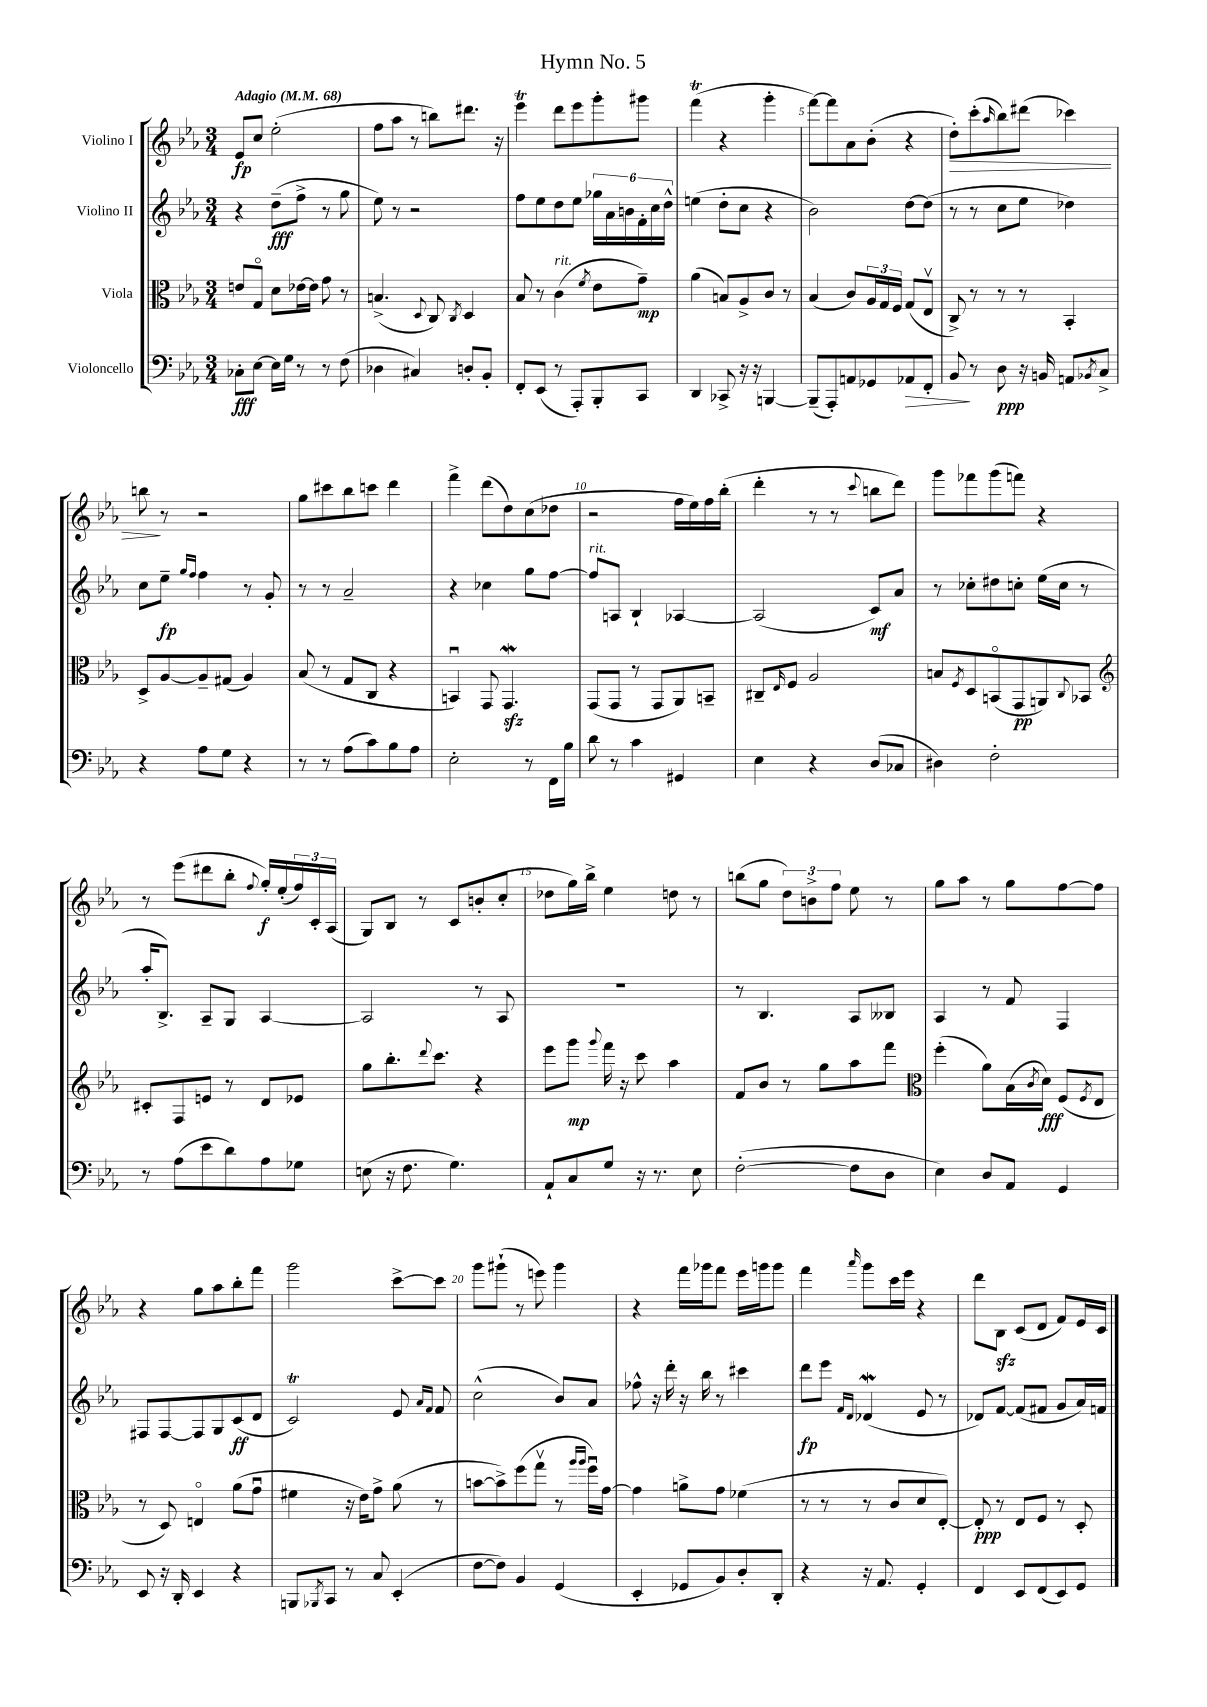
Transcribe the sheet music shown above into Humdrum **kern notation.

**kern	**kern	**kern	**kern
*staff4	*staff3	*staff2	*staff1
*clefF4	*clefC3	*clefG2	*clefG2
*k[b-e-a-]	*k[b-e-a-]	*k[b-e-a-]	*k[b-e-a-]
*M3/4	*M3/4	*M3/4	*M3/4
*MM68	*MM68	*MM68	*MM68
8C-'	8e	4r	8e-
[8E-	8Go	.	8cc
16E-]	8d	(8dd~	(2ee-'
16G	.	.	.
8r	[16e-	8ff^	.
.	16e-]	.	.
8r	8g	8r	.
(8F	8r	8gg	.
=	=	=	=
4D-	(4.B^	8ee-)	8ff
.	.	8r	8aa-
4C#)	.	2r	8r
.	8qqD	.	.
.	8C)	.	8bb)
.	8qC	.	.
8D'	4D	.	8.ddd#
8BB-'	.	.	.
.	.	.	16r
=	=	=	=
8FF'	8B-	8ff	4eee-
(8EE-	8r	8ee-	.
8r	(4c	8dd	8ddd
8AAA-')	.	8ee-	8eee-
.	8qf	.	.
8BBB-'	8e-	24gg-	8ggg'
.	.	24a-	.
.	.	24b	.
8CC	8g~)	24f'	8ggg#
.	.	24cc	.
.	.	24dd^^	.
=	=	=	=
4DD	(4a-	(4ee	(4fff
8CC-^	8B)	8dd'	4r
16r	8A-^	8cc	.
16r	.	.	.
[4BBB	8c	4r	4ggg'
.	8r	.	.
=	=	=	=
(8BBB~]	(4B-	2b-)	[8fff)
8AAA-')	.	.	8fff]
8AA	8c)	.	8a-
8GG-	24A-	.	(8b-'
.	24G	.	.
.	24F	.	.
8AA-	(8G	[8dd	4r
8FF'	8E-v	(8dd]	.
=	=	=	=
8BB-	8C^)	8r	8dd')
8r	8r	8r	(8ccc'
.	.	.	16qqaa-
8D	8r	8cc	8bb-)
16r	8r	8ee-	(8ddd#
16BB	.	.	.
8AA	4BB-'	4dd-)	4ccc-)
8qBB-	.	.	.
8C^	.	.	.
=	=	=	=
4r	8D^	8cc	8bb
.	[8A-	8ee-~	8r
.	.	16qqgg	.
.	.	16qqff	.
8A-	8A-~]	4ff	2r
8G	(8G#	.	.
4r	4A-)	8r	.
.	.	8g'	.
=	=	=	=
8r	(8B-	8r	8gg
8r	8r	8r	8ccc#
(8A-	8G	2a-~	8bb-
8c)	8C	.	8ccc
8B-	4r	.	4ddd
8A-	.	.	.
=	=	=	=
2E-'	4BBu)	4r	4fff^
.	8GG	4cc-	(8ddd
.	4.GG	.	8dd)
8r	.	8gg	(8cc
16FF	.	[8ff	8dd-
16B-	.	.	.
=	=	=	=
8d	(8GG	8ff]	2r
8r	8GG	8A	.
4c	8r	4B-`	.
.	8GG	.	.
4GG#	8AA-)	[4A-	16ff
.	.	.	16ee-)
.	8BB~	.	16ff
.	.	.	(16bb-'
=	=	=	=
4E-	8C#~	(2A-]	4ddd'
.	16qqE-	.	.
.	8F	.	.
4r	2A-	.	8r
.	.	.	8r
.	.	.	8qqccc
(8D	.	8c)	8bb
8C-	.	8a-	8ddd)
=	=	=	=
4D#)	8B	8r	8ggg
.	8qF	.	.
.	8D	8cc-'	8fff-
2F'	(8BBo	8dd#	(8ggg
.	8GG	8cc'	8fff)
.	8AA)	(16ee-	4r
.	.	16cc	.
.	8qqC	.	.
.	8BB-	8r	.
=	=	=	=
*	*clefG2	*	*
8r	8c#'	16aa-'	8r
.	.	8.B-^)	.
(8A-	8F	.	(8eee-
8e-	8e	8A-~	8ddd#
8d)	8r	8G	8bb-'
.	.	.	8qqff
8A-	8d	[4A-	16gg')
.	.	.	(16ee-'
8G-	8e-	.	24ff)
.	.	.	24c'
.	.	.	(24A-
=	=	=	=
(8E	8gg	2A-]	8G)
16r	8.bb-'	.	8B-
8.F	.	.	.
.	.	.	8r
.	8qqddd	.	.
.	8.ccc	.	.
4.G)	.	.	8c
.	4r	8r	(8b'
.	.	8A-	8cc'
=	=	=	=
8AA-`	8eee-	2.r	8dd-
8C	8ggg	.	16gg)
.	.	.	16bb-^
.	8qqggg	.	.
8G	16fff	.	4ee-
.	16r	.	.
16r	8ccc	.	.
8.r	.	.	.
.	4aa-	.	8dd
8E-	.	.	8r
=	=	=	=
([2F'	8f	8r	(8bb
.	8b-	4.B-	8gg
.	8r	.	12dd)
.	.	.	12b^
.	8gg	.	.
.	.	.	12ff
8F]	8aa-	8A-	8ee-
8D	8fff	8B--	8r
=	=	=	=
*	*clefC3	*	*
4E-)	(4ff'	4A-	8gg
.	.	.	8aa-
8D	8a-)	8r	8r
8AA-	(16B-	8f	8gg
.	8qc	.	.
.	16d)	.	.
4GG	(8F	4F	[8ff
.	8qF	.	.
.	8E-	.	8ff]
=	=	=	=
8EE-	8r	8F#	4r
16r	8D)	[8F#	.
16DD'	.	.	.
4EE-	4Eo	8F#]	8gg
.	.	8G	8aa-
4r	(8a-	(8c	8bb-'
.	8gu	8d	8fff
=	=	=	=
8BBB	4f#	2c)	2ggg
8qBBB-	.	.	.
8CC	.	.	.
8r	16r	.	.
.	16e-)	.	.
8C	8g^	.	.
(4EE-'	(8a-	8e-	[8ccc^
.	.	16qqa-	.
.	.	16qqf	.
.	8r	8f	8ccc]
=	=	=	=
[8F	[8b	(2cc^^	8ggg
8F])	8b^])	.	(8ggg#`
4BB-	(8ff	.	8r
.	8ggv	.	8eee)
(4GG	8r	8b-)	4ggg#
.	16qqaa-	.	.
.	16qqaa-	.	.
.	16ffu)	8a-	.
.	[16g	.	.
=	=	=	=
4EE-'	4g]	8ff-^^	4r
.	.	16r	.
.	.	16ddd'	.
8GG-	8a^	16r	16fff
.	.	16bb-	16ggg-
8BB-)	8g	8r	8fff
8D'	(4f-	4ccc#	16eee-
.	.	.	16ggg
8DD'	.	.	8ggg
=	=	=	=
4r	8r	8ddd	4fff
.	8r	8eee-	.
.	.	16qqf	.
.	.	16qqd	16qqaaa-
16r	8r	(4d-	8ggg
8.AA-	.	.	.
.	8c	.	16ccc
.	.	.	16eee-
4GG'	8d	8e-	4r
.	[8E-')	8r	.
=	=	=	=
4FF	8E-']	8d-)	8ddd
.	8r	[8f	8B-
8EE-	8E-	(8f]	(8c
(8FF	8F	8f#	8d
8EE-)	8r	8g	8f)
8GG	8D'	16a-)	16e-
.	.	16f	16c
==	==	==	==
*-	*-	*-	*-
